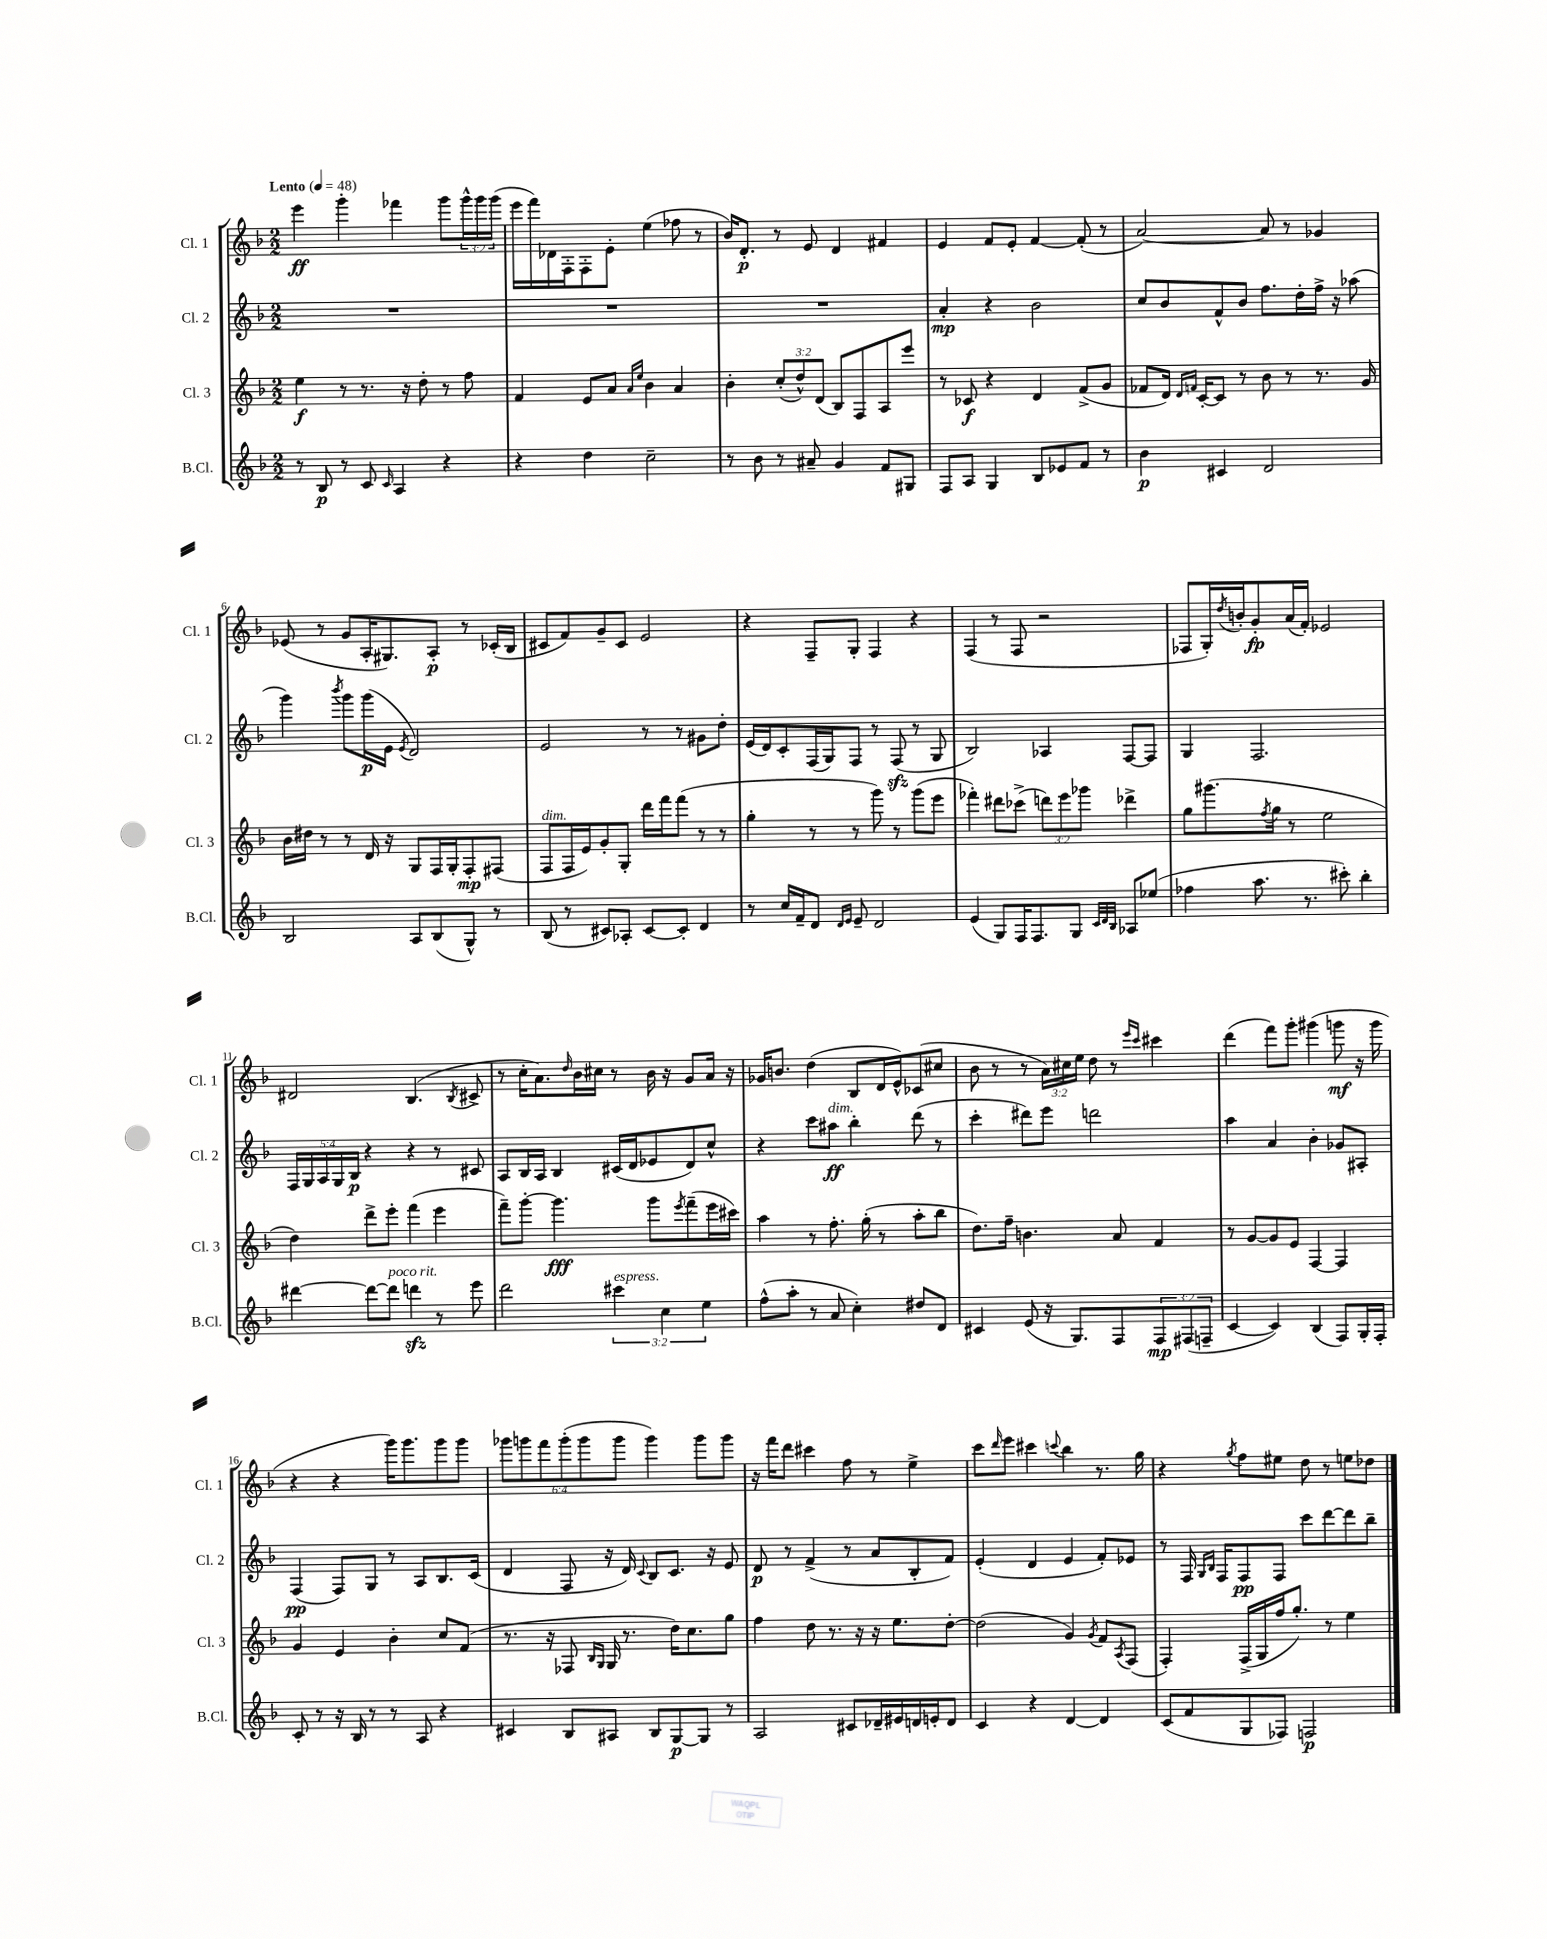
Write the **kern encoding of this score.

**kern	**dynam	**kern	**dynam	**kern	**dynam	**kern	**dynam
*part4	*part4	*part3	*part3	*part2	*part2	*part1	*part1
*staff4	*staff4	*staff3	*staff3	*staff2	*staff2	*staff1	*staff1
*I"B.Cl.	*	*I"Cl. 3	*	*I"Cl. 2	*	*I"Cl. 1	*
*I'B.Cl.	*	*I'Cl. 3	*	*I'Cl. 2	*	*I'Cl. 1	*
*clefG2	*	*clefG2	*	*clefG2	*	*clefG2	*
*k[b-]	*	*k[b-]	*	*k[b-]	*	*k[b-]	*
*M2/2	*	*M2/2	*	*M2/2	*	*M2/2	*
*MM48	*	*MM48	*	*MM48	*	*MM48	*
=1	=1	=1	=1	=1	=1	=1	=1
!	!	!	!	!	!	!LO:TX:a:B:t=Lento	!
8r	.	4ee\	f	1r	.	4eee\	ff
8B-/	p	.	.	.	.	.	.
8r	.	8r	.	.	.	4ggg'\	.
8c/	.	8.r	.	.	.	.	.
16qqc/	.	.	.	.	.	.	.
4A/	.	.	.	.	.	4fff-X\	.
.	.	16r	.	.	.	.	.
.	.	8dd'\	.	.	.	.	.
4r	.	8r	.	.	.	8ggg\L	.
.	.	8ff\	.	.	.	24ggg^^\L	.
.	.	.	.	.	.	24ggg\	.
.	.	.	.	.	.	(24ggg\JJ	.
=2	=2	=2	=2	=2	=2	=2	=2
4r	.	4f/	.	1r	.	16eee\LL	.
.	.	.	.	.	.	16fff\)	.
.	.	.	.	.	.	16d-X\	.
.	.	.	.	.	.	16F'\J	.
4dd\	.	8e/L	.	.	.	8F'\	.
.	.	8a/J	.	.	.	8e'\J	.
.	.	16qqa/LL	.	.	.	.	.
.	.	16qqee/JJ	.	.	.	.	.
2cc~\	.	4b-\	.	.	.	(4ee\	.
.	.	4a/	.	.	.	8ff-X\	.
.	.	.	.	.	.	8r	.
=3	=3	=3	=3	=3	=3	=3	=3
8r	.	4b-'\	.	1r	.	16b-/KL)	.
.	.	.	.	.	.	8.d'/J	p
8b-\	.	.	.	.	.	.	.
8r	.	(12cc'/L	.	.	.	8r	.
.	.	12dd^^/)	.	.	.	.	.
8a#X~/	.	.	.	.	.	8e/	.
.	.	(12d/J	.	.	.	.	.
4g/	.	8B-/L)	.	.	.	4d/	.
.	.	8F/	.	.	.	.	.
8f/L	.	8A/	.	.	.	4f#X/	.
8G#X/J	.	8eee/J	.	.	.	.	.
=4	=4	=4	=4	=4	=4	=4	=4
8F/L	.	8r	.	4a'/	mp	4e/	.
8A/J	.	8c-X/	f	.	.	.	.
4G/	.	4r	.	4r	.	8f/L	.
.	.	.	.	.	.	8e'/J	.
8B-/L	.	4d/	.	2b-\	.	[4f/	.
8e-X/	.	.	.	.	.	.	.
8f/J	.	(8f^/L	.	.	.	(8f'/]	.
8r	.	8g/J	.	.	.	8r	.
=5	=5	=5	=5	=5	=5	=5	=5
4b-\	p	8f-X/L	.	8cc/L	.	[2a/)	.
.	.	16d/Jk)	.	8b-/	.	.	.
.	.	16qqd/LL	.	.	.	.	.
.	.	16qqfn/JJ	.	.	.	.	.
.	.	[16c'/KL	.	.	.	.	.
4c#X/	.	8c/J]	.	8f^^/	.	.	.
.	.	8r	.	8b-/J	.	.	.
2d/	.	8b-\	.	8.ff\L	.	8a/]	.
.	.	8r	.	.	.	8r	.
.	.	.	.	16dd'\L	.	.	.
.	.	8.r	.	16ff^\JJ	.	4g-X/	.
.	.	.	.	16r	.	.	.
.	.	.	.	(8aa-X\	.	.	.
.	.	16g/	.	.	.	.	.
!!LO:LB:g=z
=6	=6	=6	=6	=6	=6	=6	=6
2B-/	.	16b-\LL	.	4ggg\)	.	(8e-X/	.
.	.	16dd#X\JJ	.	.	.	.	.
.	.	8r	.	.	.	8r	.
.	.	.	.	8qbbb-/	.	.	.
.	.	8r	.	8ggg\L	.	8g/L	.
.	.	16d/	.	(16ggg\L	p	16A'/K	.
.	.	16r	.	16e\JJ	.	8.G#X/)	.
.	.	.	.	8qe/	.	.	.
8A/L	.	8G/L	.	2d/)	.	.	.
(8B-/	.	16F/L	.	.	.	8A'/J	p
.	.	16G'/J	.	.	.	.	.
8G^^/J)	.	8F'/	mp	.	.	8r	.
8r	.	(8F#X/J	.	.	.	(16c-X'/LL	.
.	.	.	.	.	.	16B-/JJ	.
=7	=7	=7	=7	=7	=7	=7	=7
!	!	!LO:TX:a:i:t=dim.	!	!	!	!	!
(8B-/	.	8F/L	.	2e/	.	8c#X/L	.
8r	.	16F/L	.	.	.	8f/)	.
.	.	16e/J)	.	.	.	.	.
8c#X/L)	.	8g'/	.	.	.	8g~/	.
8A-X'/J	.	8G'/J	.	.	.	8c#/J	.
[8c#/L	.	16ddd\LL	.	8r	.	2e/	.
.	.	16fff\J	.	.	.	.	.
8c#'/J]	.	(8fff\J	.	8r	.	.	.
4d/	.	8r	.	8g#X\L	.	.	.
.	.	8r	.	8dd'\J	.	.	.
=8	=8	=8	=8	=8	=8	=8	=8
8r	.	4gg'\	.	(16e/LL	.	4r	.
.	.	.	.	16d/J)	.	.	.
16cc/LL	.	.	.	8c'/	.	.	.
16f~/J	.	.	.	.	.	.	.
8d/J	.	8r	.	(16F/L	.	8F~/L	.
.	.	.	.	16G/J)	.	.	.
16qqd/LL	.	.	.	.	.	.	.
16qqe/JJ	.	.	.	.	.	.	.
8e~/	.	8r	.	8F/J	.	8G'/J	.
2d/	.	8ggg\)	.	8r	.	4F/	.
.	.	8r	.	(8Fzz/	.	.	.
.	.	(8ggg\L	.	8r	.	4r	.
.	.	8eee\J	.	8G/	.	.	.
=9	=9	=9	=9	=9	=9	=9	=9
(4e/	.	4fff-X'\)	.	2B-/)	.	(4F/	.
8G/L)	.	8ddd#X\L	.	.	.	8r	.
16F/K	.	(8ccc-X^\J	.	.	.	8F/	.
8.F/	.	.	.	.	.	.	.
.	.	12dddn\L)	.	4A-X/	.	2r	.
.	.	12eee\	.	.	.	.	.
8G/J	.	.	.	.	.	.	.
.	.	12ggg-X\J	.	.	.	.	.
32qqc/LLL	.	.	.	.	.	.	.
32qqd/	.	.	.	.	.	.	.
32qqB-/JJJ	.	.	.	.	.	.	.
8A-X/L	.	4ddd-X^\	.	[8F/L	.	.	.
(8ee-X/J	.	.	.	8F/J]	.	.	.
=10	=10	=10	=10	=10	=10	=10	=10
4ff-X\	.	8gg\L	.	4G/	.	8F-X/L	.
.	.	(8.ggg#X\	.	.	.	16G'/L)	.
.	.	.	.	.	.	8qdd/	.
.	.	.	.	.	.	16bn'/J	.
8.aa\	.	.	.	2.F/	.	8g'/	fp
.	.	8qff/	.	.	.	.	.
.	.	16gg\Jk	.	.	.	.	.
.	.	8r	.	.	.	(16a/L	.
8.r	.	.	.	.	.	16f'/JJ)	.
.	.	2ee\	.	.	.	2e-X/	.
8ccc#X'\)	.	.	.	.	.	.	.
4bb-'\	.	.	.	.	.	.	.
!!LO:LB:g=z
=11	=11	=11	=11	=11	=11	=11	=11
[4ddd#X\	.	4dd\)	.	20F/LL	.	2d#X/	.
.	.	.	.	20G/	.	.	.
.	.	.	.	20A/	.	.	.
.	.	.	.	20G/	.	.	.
.	.	.	.	20B-/JJ	p	.	.
8ddd#\L_	.	8ddd^\L	.	4r	.	.	.
!LO:TX:a:i:t=poco rit.	!	!	!	!	!	!	!
8ddd#\J]	.	8eee'\J	.	.	.	.	.
4dddnzz\	.	(4fff\	.	4r	.	(4.B-/	.
8r	.	4eee\	.	8r	.	.	.
.	.	.	.	.	.	8qB-/	.
8eee\	.	.	.	8c#X/	.	8c#X^/	.
=12	=12	=12	=12	=12	=12	=12	=12
2ddd\	.	8fff~\L)	.	8A/L	.	8r	.
.	.	[8ggg'\J	.	16B-/L	.	16cc'\KL	.
.	.	.	.	16A/JJ	.	8.a\)	.
.	.	4.ggg\]	fff	4B-/	.	.	.
.	.	.	.	.	.	16qqdd/	.
.	.	.	.	.	.	16b-\L	.
.	.	.	.	.	.	16cc#X\JJ	.
!LO:TX:a:i:t=espress.	!	!	!	!	!	!	!
6ccc#X\	.	.	.	(16c#X/LL	.	8r	.
.	.	.	.	16d/J	.	.	.
.	.	8ggg\L	.	8e-X/	.	16b-\	.
6cc\	.	.	.	.	.	.	.
.	.	.	.	.	.	16r	.
.	.	8qeee/	.	.	.	.	.
.	.	(8fff~\	.	8d/)	.	8g/L	.
6ee\	.	.	.	.	.	.	.
.	.	16eee\L	.	8cc^^/J	.	16a/Jk	.
.	.	16ccc#X\JJ)	.	.	.	16r	.
=13	=13	=13	=13	=13	=13	=13	=13
(8ff^^\L	.	4aa\	.	4r	.	16g-X/KL	.
.	.	.	.	.	.	8.bn/J	.
8aa'\J	.	.	.	.	.	.	.
8r	.	8r	.	8ccc\L	.	(4dd\	.
!	!	!	!	!LO:TX:a:i:t=dim.	!	!	!
8a/	.	8.ff'\	.	8aa#X\J	ff	.	.
4cc'\)	.	.	.	4bb-'\	.	8B-/L	.
.	.	(16gg'\	.	.	.	.	.
.	.	8r	.	.	.	16d/L	.
.	.	.	.	.	.	16e^^/J)	.
8dd#X/L	.	8aa'\L	.	(8ddd\	.	(8c-X/	.
8d/J	.	8bb-\J	.	8r	.	8cc#X/J	.
=14	=14	=14	=14	=14	=14	=14	=14
4c#X/	.	8.dd\L)	.	4ccc'\	.	8b-\	.
.	.	.	.	.	.	8r	.
.	.	16ff~\Jk	.	.	.	.	.
(8e/	.	4.bn\	.	8ddd#X\L)	.	8r	.
16r	.	.	.	8eee\J	.	24a\LL)	.
.	.	.	.	.	.	24cc#X\	.
8.G/L)	.	.	.	.	.	.	.
.	.	.	.	.	.	24ee\JJ	.
.	.	.	.	2dddn\	.	8dd\	.
8F/	.	8a/	.	.	.	8r	.
.	.	.	.	.	.	16qqeee/LL	.
.	.	.	.	.	.	16qqccc/JJ	.
12F/	mp	4f/	.	.	.	4ccc#X\	.
(12F#X/	.	.	.	.	.	.	.
12Fn~/J	.	.	.	.	.	.	.
=15	=15	=15	=15	=15	=15	=15	=15
[4c/	.	8r	.	4aa\	.	(4ddd\	.
.	.	[8g/L	.	.	.	.	.
4c/])	.	8g/]	.	4a/	.	8fff\L)	.
.	.	8e/J	.	.	.	8ggg'\J	.
(4B-/	.	[4F/	.	4b-'\	.	(4ggg#X\	.
8F/L)	.	4F/]	.	8g-X/L	.	8gggn\	mf
16G'/L	.	.	.	8A#X'/J	.	16r	.
16F'/JJ	.	.	.	.	.	16ggg\	.
!!LO:LB:g=z
=16	=16	=16	=16	=16	=16	=16	=16
8c'/	.	4g/	.	(4F/	pp	4r	.
8r	.	.	.	.	.	.	.
16r	.	4e/	.	8F/L)	.	4r	.
16B-/	.	.	.	.	.	.	.
8r	.	.	.	8G/J	.	.	.
8r	.	4b-'\	.	8r	.	16ggg\KL)	.
.	.	.	.	.	.	8.ggg\	.
8A/	.	.	.	8A/L	.	.	.
4r	.	8cc/L	.	8.B-/	.	8ggg\	.
.	.	(8f/J	.	.	.	8ggg\J	.
.	.	.	.	(16c/Jk	.	.	.
=17	=17	=17	=17	=17	=17	=17	=17
4c#X/	.	8.r	.	4d/	.	12ggg-X\L	.
.	.	.	.	.	.	12gggn\	.
.	.	.	.	.	.	12fff\	.
.	.	16r	.	.	.	.	.
8B-/L	.	8F-X/	.	8F/	.	(12ggg'\	.
.	.	.	.	.	.	12ggg\	.
.	.	16qqB-/LL	.	.	.	.	.
.	.	16qqG/JJ	.	.	.	.	.
8A#X/J	.	16G/	.	16r	.	.	.
.	.	.	.	.	.	12ggg\J	.
.	.	8.r	.	16d/)	.	.	.
.	.	.	.	8qqc/	.	.	.
8B-/L	.	.	.	8B-/L	.	4ggg\)	.
[8G/	p	16dd\KL)	.	8.c/J	.	.	.
.	.	8.cc\	.	.	.	.	.
8G/J]	.	.	.	.	.	8ggg\L	.
.	.	.	.	16r	.	.	.
8r	.	8gg\J	.	8e/	.	8ggg\J	.
=18	=18	=18	=18	=18	=18	=18	=18
2A/	.	4ff\	.	8d/	p	16r	.
.	.	.	.	.	.	16fff\KL	.
.	.	.	.	8r	.	8ddd\J	.
.	.	8dd\	.	(4f^/	.	4ccc#X\	.
.	.	8.r	.	.	.	.	.
8c#X/L	.	.	.	8r	.	8ff\	.
.	.	16r	.	.	.	.	.
16d-X~/L	.	16r	.	8a/L	.	8r	.
16e#X/	.	8.ee\L	.	.	.	.	.
16dn/	.	.	.	8B-'/	.	4ee^\	.
16en'/J	.	.	.	.	.	.	.
8d/J	.	[8dd'\J	.	8f/J)	.	.	.
=19	=19	=19	=19	=19	=19	=19	=19
4c/	.	(2dd\]	.	(4e'/	.	8ccc\L	.
.	.	.	.	.	.	16qqddd/	.
.	.	.	.	.	.	8eee\J	.
4r	.	.	.	4d/	.	4ccc#X\	.
.	.	.	.	.	.	8qqcccn/	.
[4d/	.	4g/)	.	4e/	.	4bb-\	.
.	.	8qg/	.	.	.	.	.
4d/]	.	8f/L	.	8f'/L)	.	8.r	.
.	.	8qA/	.	.	.	.	.
.	.	(8F/J	.	8e-X/J	.	.	.
.	.	.	.	.	.	16gg\	.
=20	=20	=20	=20	=20	=20	=20	=20
(8c/L	.	4F'/)	.	8r	.	4r	.
8f/	.	.	.	16F/	.	.	.
.	.	.	.	16qqG/LL	.	.	.
.	.	.	.	16qqB-/JJ	.	.	.
.	.	.	.	16F/KL	.	.	.
.	.	.	.	.	.	8qgg/	.
8G/	.	(16F^/LL	.	8F/	pp	8ff\L	.
.	.	16G/	.	.	.	.	.
8F-X/J)	.	16ff/J	.	8F/J	.	8ee#X\J	.
.	.	8.gg'/J)	.	.	.	.	.
2Fn/	p	.	.	8ccc\L	.	8dd\	.
.	.	8r	.	[8ddd\	.	8r	.
.	.	4ee\	.	8ddd\]	.	8een\L	.
.	.	.	.	8bb-~\J	.	8dd-X\J	.
==	==	==	==	==	==	==	==
*-	*-	*-	*-	*-	*-	*-	*-
